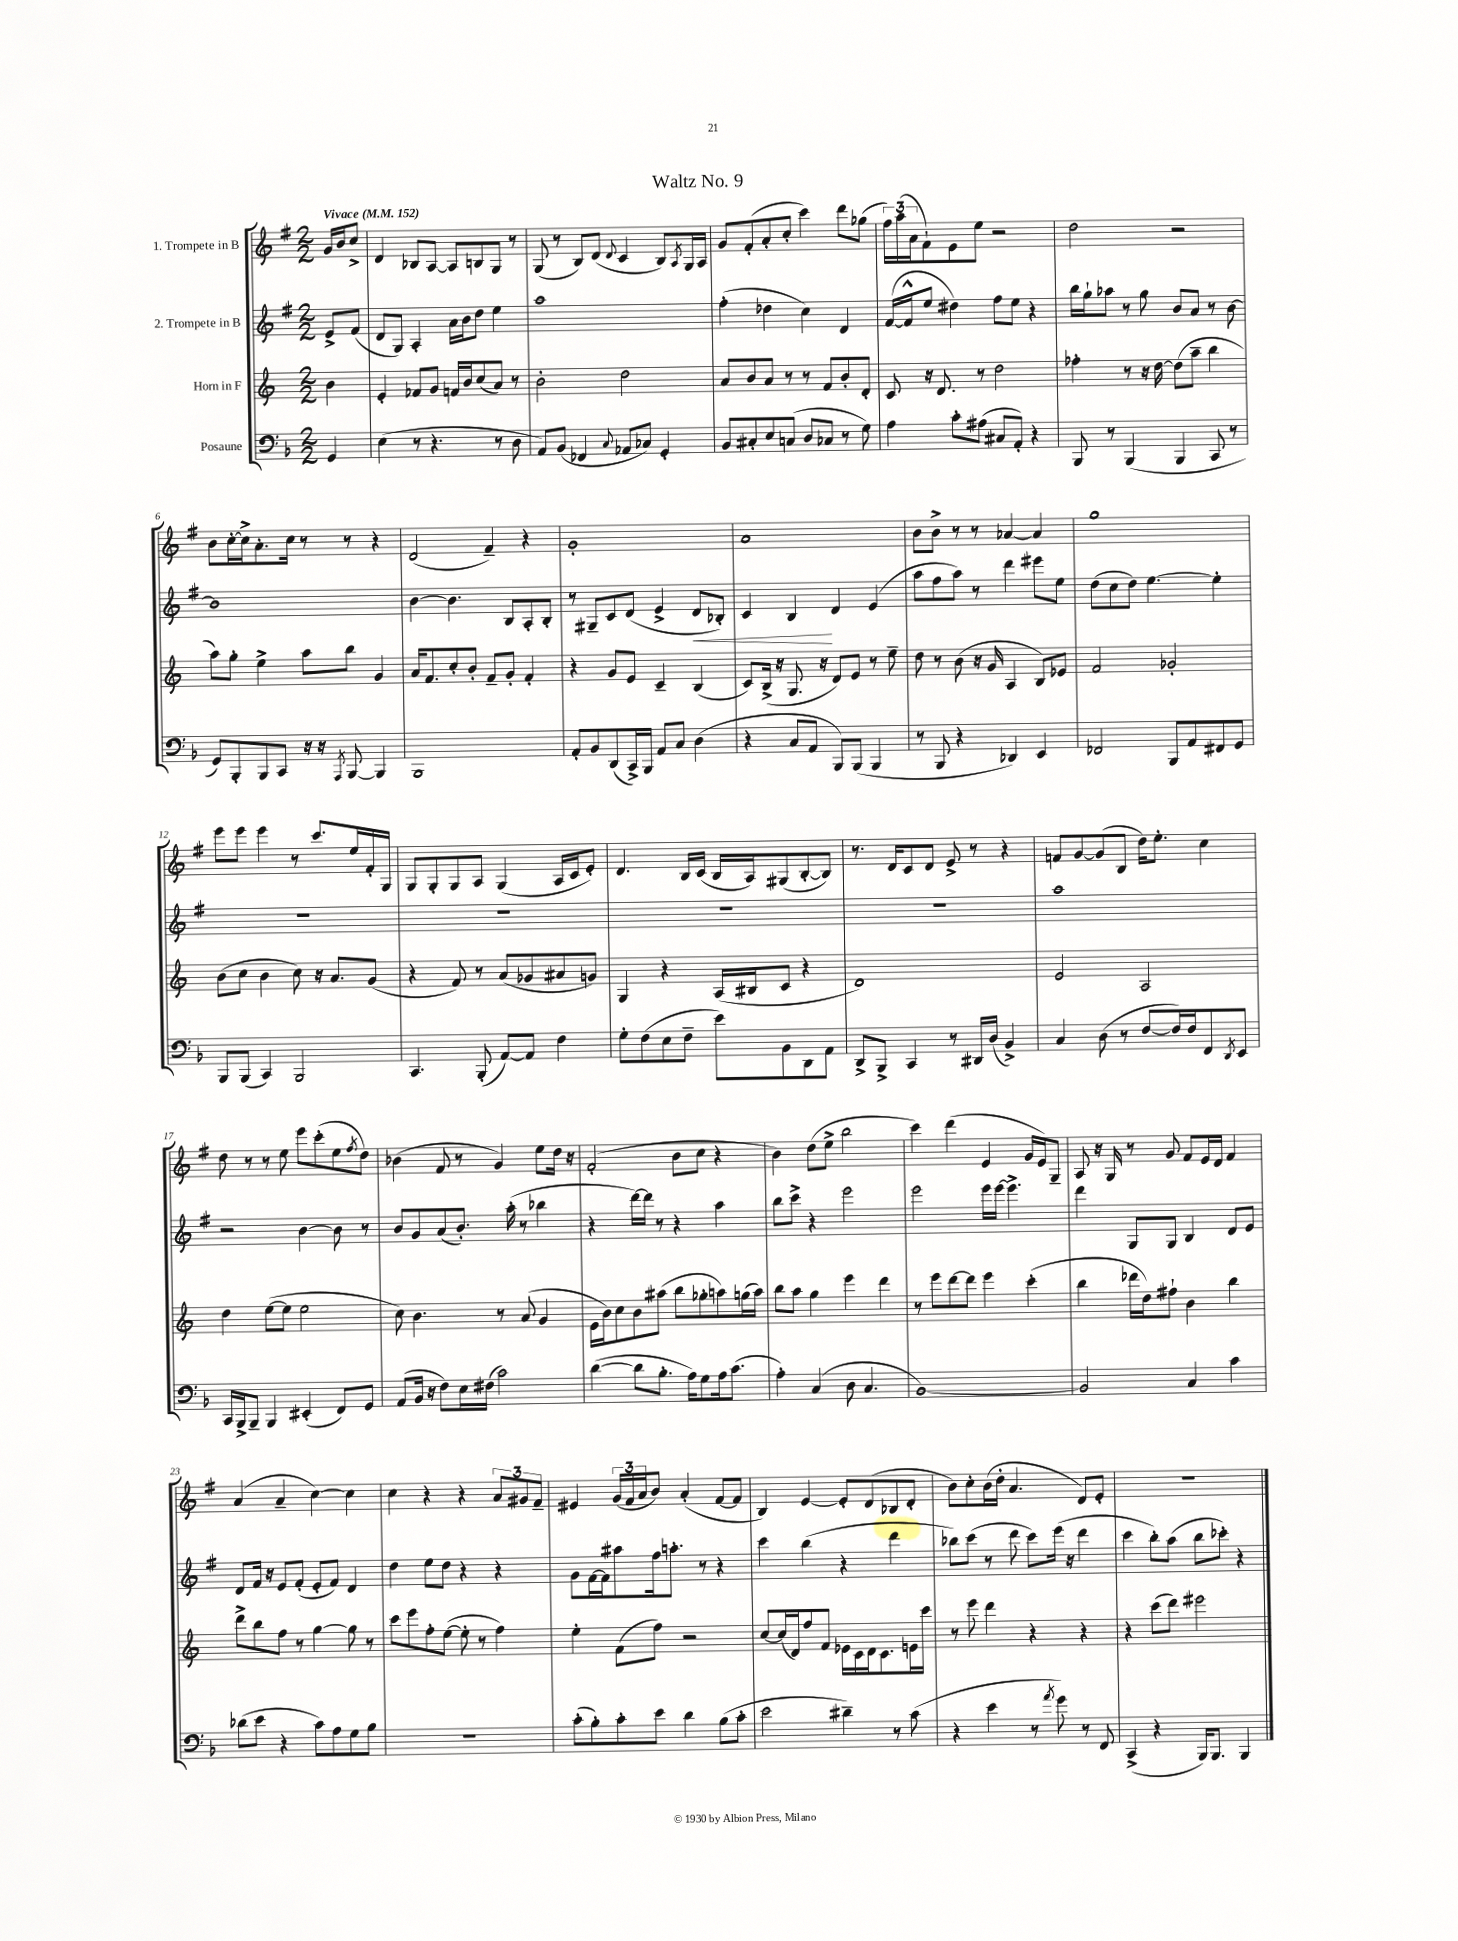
\header { title = "Waltz No. 9" }
<<
\new StaffGroup <<
\new Staff = "s0" \with { instrumentName = "1. Trompete in B" } {
    \clef treble \key g \major \numericTimeSignature \time 2/2 \partial 4 \tempo "Vivace" 4 = 152
    g'16 b'16 c''8-> |
    d'4 bes8 a8~ a8 b8 g8 r8 |
    g8( r8 b8) d'8( \appoggiatura { d'8 } c'4 b8) \acciaccatura { a8 } g16 a16 |
    g'8 fis'8-.( a'8-. c''8-. c'''4) d'''8 ges''8( |
    \tuplet 3/2 { fis''16) a''16( a'16 } fis'8-!) e'8 e''8 r2 |
    d''2 r2 |
    b'8 c''16~-. c''16-> a'8.-. c''16 r8 r8 r4 |
    d'2( fis'4--) r4 |
    g'1-. |
    a'1 |
    b'8 b'8-> r8 r8 aes'4~ aes'4 |
    g''1 |
    e'''8 e'''8 e'''4 r8 c'''8. e''16 fis'16-. g16 |
    g8 g8-. g8 a8 g4( a16 c'16 e'8-.) |
    d'4. b16 c'16( b16 a16) gis8( b8~-. b8) |
    r8. d'16 c'8 d'8 e'8-> r8 r4 |
    f'8 g'8~ g'8( b8 d''16) e''8.-. c''4 |
    d''8 r8 r8 e''8 e'''8 c'''8-.( e''8 \acciaccatura { fis''8 } d''8) |
    bes'4( fis'8 r8 g'4) e''8 d''16 r16 |
    fis'2-.( b'8 c''8 r4 |
    b'4) d''8( e''8-> b''2 |
    c'''4) d'''4( e'4 g'16 e'16) g8-- |
    a8 r16 g16 r8 g'8 fis'8 e'16 d'16 fis'4 |
    a'4( a'4-- c''4~) c''4 |
    c''4 r4 r4 \tuplet 3/2 { a'8 gis'8 fis'8-- } |
    eis'4 \tuplet 3/2 { g'16( fis'16 a'16 } b'8) a'4-.( fis'8~ fis'8 |
    b4) e'4~ e'8-. d'8( bes8 d'8-. |
    b'8) c''8-. b'16( d''16-. a'4. d'8) e'8-. |
    r1 \bar "|." |
}
\new Staff = "s1" \with { instrumentName = "2. Trompete in B" } {
    \clef treble \key g \major \numericTimeSignature \time 2/2 \partial 4
    e'8-> fis'8( |
    d'8 g8) a4-. a'16 b'16 d''8 e''4 |
    a''1 |
    fis''4-.( des''4 c''4) d'4 |
    fis'16~( fis'16-^ e''8 dis''4) fis''8 e''8 r4 |
    b''16 g''16-! aes''8 r8 g''8 b'8 a'8 r8 b'8~ |
    b'1 |
    b'4~ b'4. b8 a8-. b8-. |
    r8 gis8-- c'8 d'8( e'4-> d'8\< bes8-.) |
    c'4 b4\! d'4 e'4( |
    a''8 fis''8 a''8) r8 d'''4 eis'''8 e''8 |
    d''8( c''8 d''8) e''4.~ e''4-. |
    R1 |
    R1 |
    R1 |
    R1 |
    a''1 |
    r2 b'4~ b'8 r8 |
    b'8 g'8 a'8( b'8.-.) a''16-.( r8 bes''4 |
    r4 d'''16~) d'''16 r8 r4 a''4 |
    b''8 c'''8-> r4 e'''2 |
    e'''2 e'''16 e'''16~ e'''4.-> |
    d'''4 g8 g8 b4 d'8 e'8 |
    d'8 fis'16 r16 e'8 fis'8-.( e'8-. fis'8) d'4 |
    d''4 e''8 d''8 r4 r4 |
    g'8 fis'16~ fis'16 ais''8 fis''16 a''8.-. r8 r4 |
    c'''4 b''4( r4 d'''4 |
    bes''8) c'''8( r8 d'''8 c'''8) e'''16( r16 d'''4 |
    c'''4 b''8-.) a''8( b''8 ces'''8-.) r4 \bar "|." |
}
\new Staff = "s2" \with { instrumentName = "Horn in F" } {
    \clef treble \key c \major \numericTimeSignature \time 2/2 \partial 4
    b'4 |
    e'4-. fes'8 g'8 f'16 b'16 c''8( a'8) r8 |
    b'2-. d''2 |
    a'8 b'8 a'8 r8 r8 f'8 b'8-. d'8-. |
    c'8 r16 d'8. r8 d''2 |
    fes''4-. r8 r16 d''16~ d''8( a''8-- b''4 |
    a''8) g''8-. e''4-> a''8 b''8 g'4 |
    a'16 f'8. c''8-. b'8-. f'8-- g'8-. f'4-. |
    r4 g'8 e'8 c'4-- b4( |
    c'8) b16->( r16 g8. r16 d'8) e'8 r8 e''8-- |
    d''8 r8 b'8( r16 g'16 a4 b8) ees'8 |
    f'2 ges'2-. |
    b'8( c''8 b'4 c''8) r16 a'8. g'8( |
    r4 f'8) r8 a'8( ges'8 ais'8 g'8) |
    g4 r4 a16( bis16 c'8 r4 |
    d'1) |
    e'2 a2 |
    d''4 e''8~( e''8 e''2 |
    c''8) b'4. r8 a'8( g'4 |
    e'16 b'16) c''8 b'8 ais''8( b''8 ges''8-. a''8) g''16( a''16) |
    b''8 a''8 g''4 e'''4 d'''4 |
    r8 e'''8 d'''8~ d'''8 e'''4 c'''4-.( |
    b''4 des'''16 d''16) fis''8-! b'4 b''4 |
    d'''8-> b''8 f''8 r8 g''4~ g''8 r8 |
    c'''8 e'''8 f''8-. e''8~( e''8-. r8 f''4) |
    e''4-. f'8( f''8) r2 |
    c''8~ c''16( d'16) f''8 f'8 ees'16 c'16 d'16 c'8. e'16 c'''16 |
    r8 e'''8 d'''4 r4 r4 |
    r4 c'''8( d'''8) eis'''2 \bar "|." |
}
\new Staff = "s3" \with { instrumentName = "Posaune" } {
    \clef bass \key f \major \numericTimeSignature \time 2/2 \partial 4
    g,4 |
    e4( r8 r4. r8 d8 |
    a,8) bes,8( fes,4 \appoggiatura { c8 } aes,8 ces8) g,4-. |
    bes,8 cis8-. e8 c8( d8 ces8 r8 g8) |
    a4 c'8-. ais8( cis8 a,8-.) r4 |
    bes,,8 r8 bes,,4( bes,,4 c,8 r8 |
    g,8) bes,,8-. bes,,8 c,8 r16 r16 \acciaccatura { a,,8 } bes,,8~ bes,,4 |
    bes,,1 |
    a,8-. bes,8 d,8( c,16->) bes,,16 a,8 c8 d4( |
    r4 c8 a,8 bes,,8) bes,,8( bes,,4 |
    r8 bes,,8 r4 des,4) e,4 |
    fes,2 bes,,8 a,8 fis,8 g,8 |
    bes,,8 bes,,8( c,4) bes,,2 |
    c,4. bes,,8-.( a,8~) a,8 f4 |
    g8-. f8( e8 f8-- e'8) bes,8 d,8 a,8 |
    d,8-> bes,,8-> c,4 r8 dis,16 d16( bes,4->) |
    c4 d8( r8 f8~ f16) f16 f,8 \acciaccatura { d,8 } e,8 |
    c,16 bes,,16-> bes,,8-- bes,,4 eis,4-.( f,8) g,8 |
    a,8( bes,16 r16 f8) e16 fis16( c'2) |
    d'4~( d'8 bes8.-. a16) g8 a16 c'8.( |
    a4-.) c4( d8 c4. |
    bes,1~) |
    bes,2 c4 c'4 |
    des'8( e'8 r4 c'8) a8 g8 bes8 |
    R1 |
    c'8-.( bes8-.) c'8-. e'8 d'4 bes8( c'8-. |
    e'2 dis'4--) r8 c'8( |
    r4 e'4 r8 \acciaccatura { a'8 } g'8) r8 f,8 |
    c,4->( r4 bes,,16) bes,,8. bes,,4 \bar "|." |
}
>>
>>
